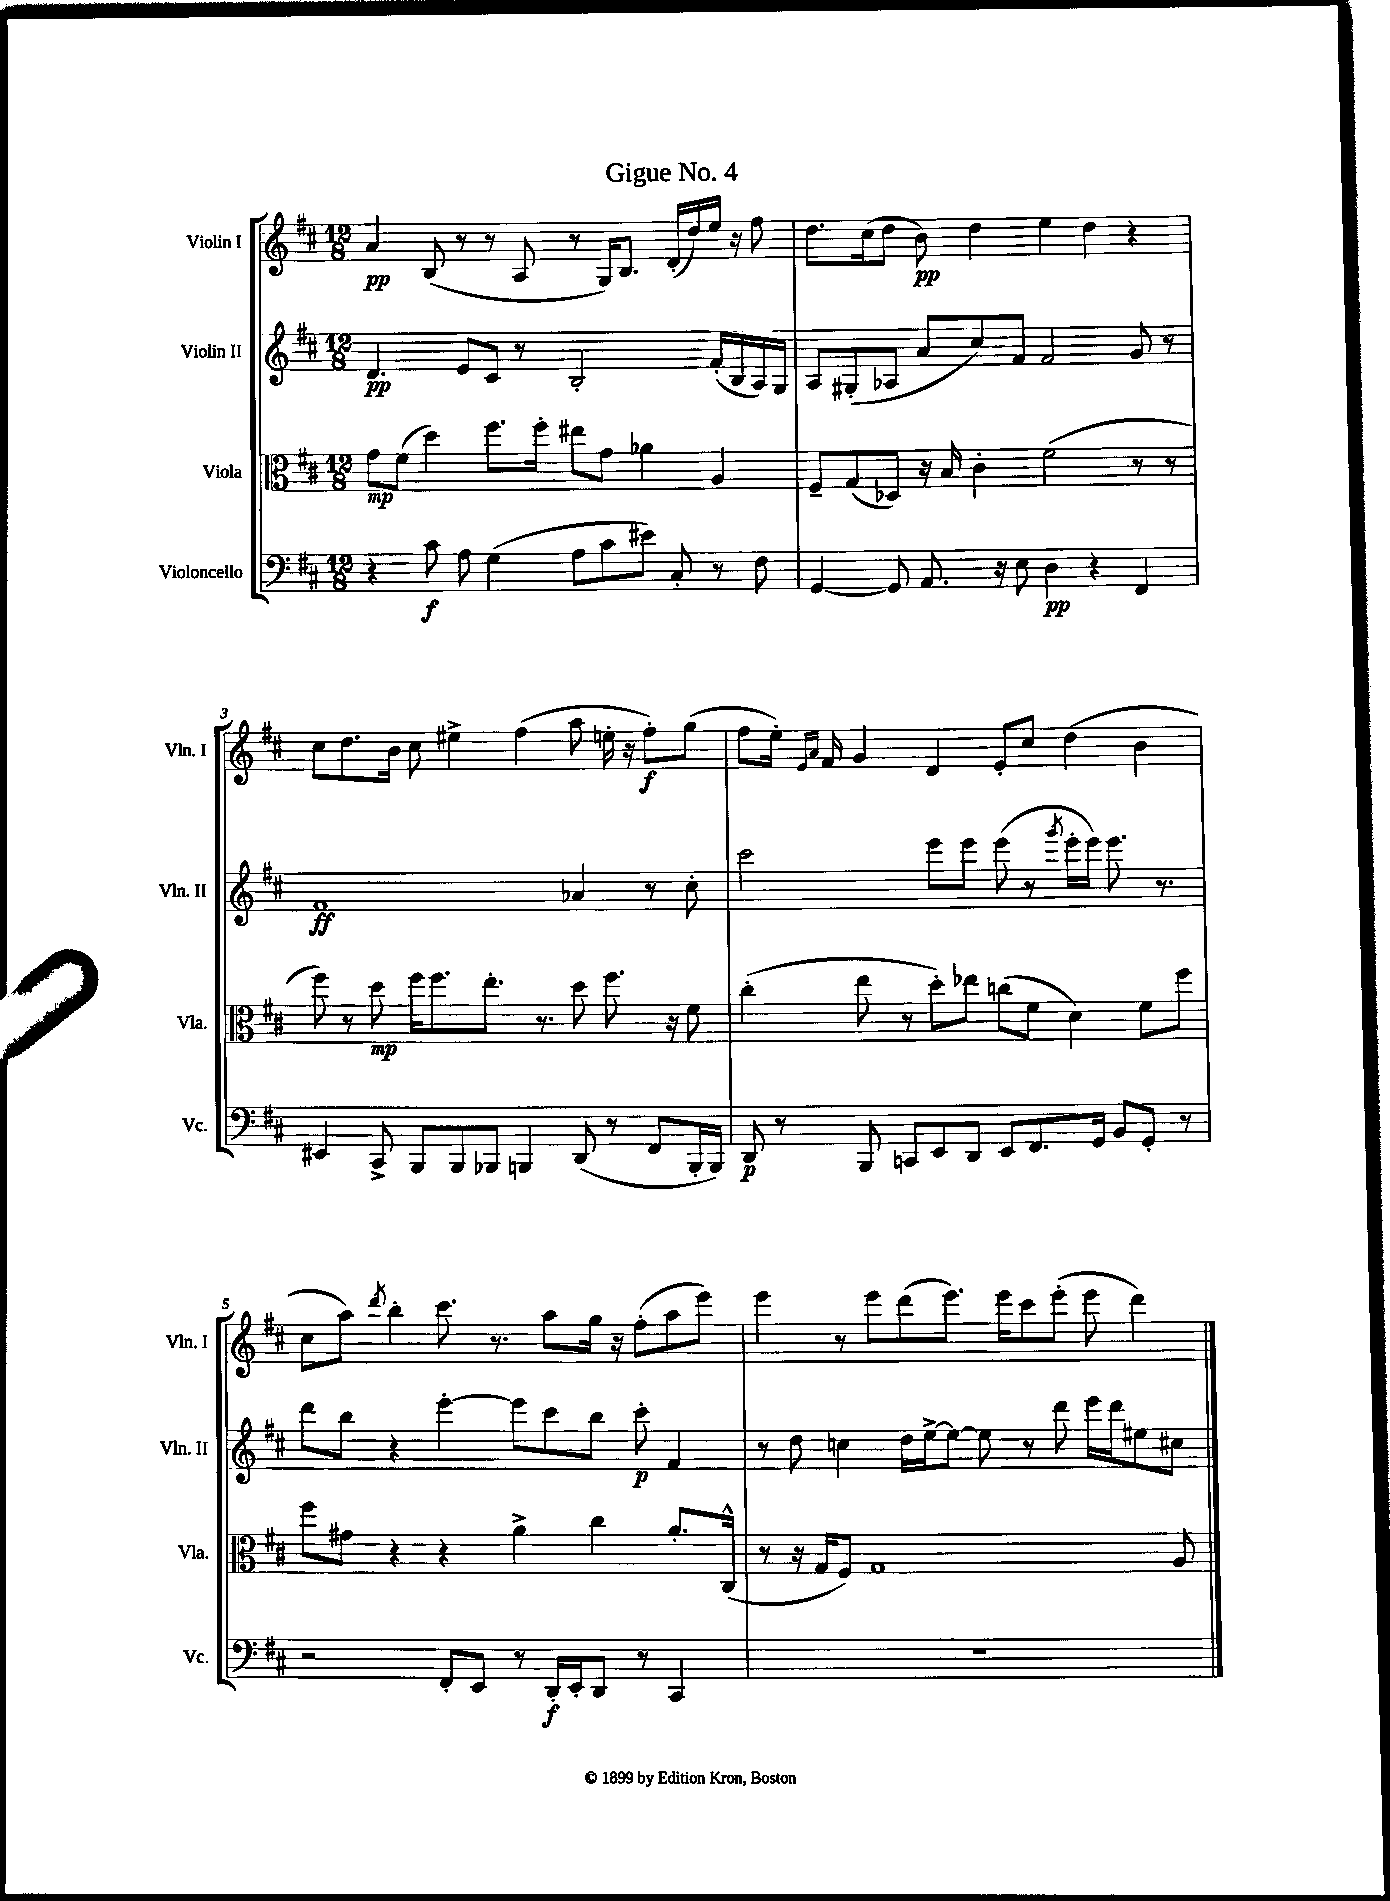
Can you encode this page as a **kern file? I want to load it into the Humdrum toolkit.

**kern	**kern	**kern	**kern
*staff4	*staff3	*staff2	*staff1
*clefF4	*clefC3	*clefG2	*clefG2
*k[f#c#]	*k[f#c#]	*k[f#c#]	*k[f#c#]
*M12/8	*M12/8	*M12/8	*M12/8
4r	8g	4.d	4a
.	(8f#	.	.
8c#	4dd)	.	(8B
8A	.	8e	8r
(4G	8.ff#	8c#	8r
.	.	8r	8A
.	16ff#'	.	.
8A	8ee#	2B'	8r
8c#	8g	.	16G)
.	.	.	8.B
8e#)	4a-	.	.
8C#'	.	.	(16d'
.	.	.	16dd)
8r	4A	(16f#'	16ee
.	.	16B	16r
8F#	.	16A)	8ff#
.	.	16G	.
=	=	=	=
[4GG	8F#~	8A	8.dd
.	(8G	(8G#'	.
.	.	.	(16cc#
8GG]	8D-)	8A-	8dd
8.AA	16r	8a	8b)
.	16B	.	.
.	4c#'	8cc#)	4dd
16r	.	.	.
8E	.	8f#	.
4D	(2f#	2f#	4ee
4r	.	.	4dd
4FF#	8r	8g	4r
.	8r	8r	.
=	=	=	=
4EE#	8ff#)	1f#	8cc#
.	8r	.	8.dd
8CC#^	8dd	.	.
.	.	.	16b
8BBB	16ff#	.	8cc#
.	8.ff#	.	.
8BBB	.	.	4ee#^
8BBB-	8.ee'	.	.
4BBB	.	.	(4ff#
.	8.r	.	.
(8DD	8dd	4a-	8aa
8r	8.ff#	.	16ee'
.	.	.	16r
8FF#	.	8r	8ff#')
.	16r	.	.
16BBB'	8f#	8cc#'	(8gg
16BBB)	.	.	.
=	=	=	=
8DD	(4cc#'	2ccc#	8ff#
8r	.	.	16ee')
.	.	.	16qqe
.	.	.	16qqa
.	.	.	16f#
8BBB	8ee	.	4g
8CC	8r	.	.
8EE	8dd')	8eee	4d
8DD	8ee-	8eee	.
8EE	(8cc	(8eee	8e'
8.FF#	8f#	8r	8cc#
.	.	8qggg	.
.	4d)	16eee'	(4dd
16GG	.	16eee)	.
8BB	.	8.eee	.
8GG'	8f#	.	4b
.	.	8.r	.
8r	8ff#	.	.
=	=	=	=
2r	8ff#	8ddd	8cc#
.	8g#	8bb	8aa)
.	.	.	8qddd
.	4r	4r	4bb'
8FF#'	4r	[4eee'	8.ccc#
8EE	.	.	.
.	.	.	8.r
8r	4a^	8eee]	.
16DD'	.	8ccc#	8aa
16EE'	.	.	.
8DD	4cc#	8bb	16gg
.	.	.	16r
8r	.	8ccc#'	(8ff#'
4CC#	8.a'	4f#	8aa
.	.	.	8eee)
.	(16C#^^	.	.
=	=	=	=
1.r	8r	8r	4eee
.	16r	8dd	.
.	16G	.	.
.	8F#)	4cc	8r
.	1G	.	8eee
.	.	16dd	(8ddd
.	.	[16ee^	.
.	.	8ee_	8.eee)
.	.	8ee]	.
.	.	.	16eee
.	.	8r	8ccc#
.	.	8ddd	(8eee'
.	.	16eee	8eee
.	.	16ddd	.
.	.	8ee#	4ddd)
.	8A	8cc#	.
==	==	==	==
*-	*-	*-	*-
